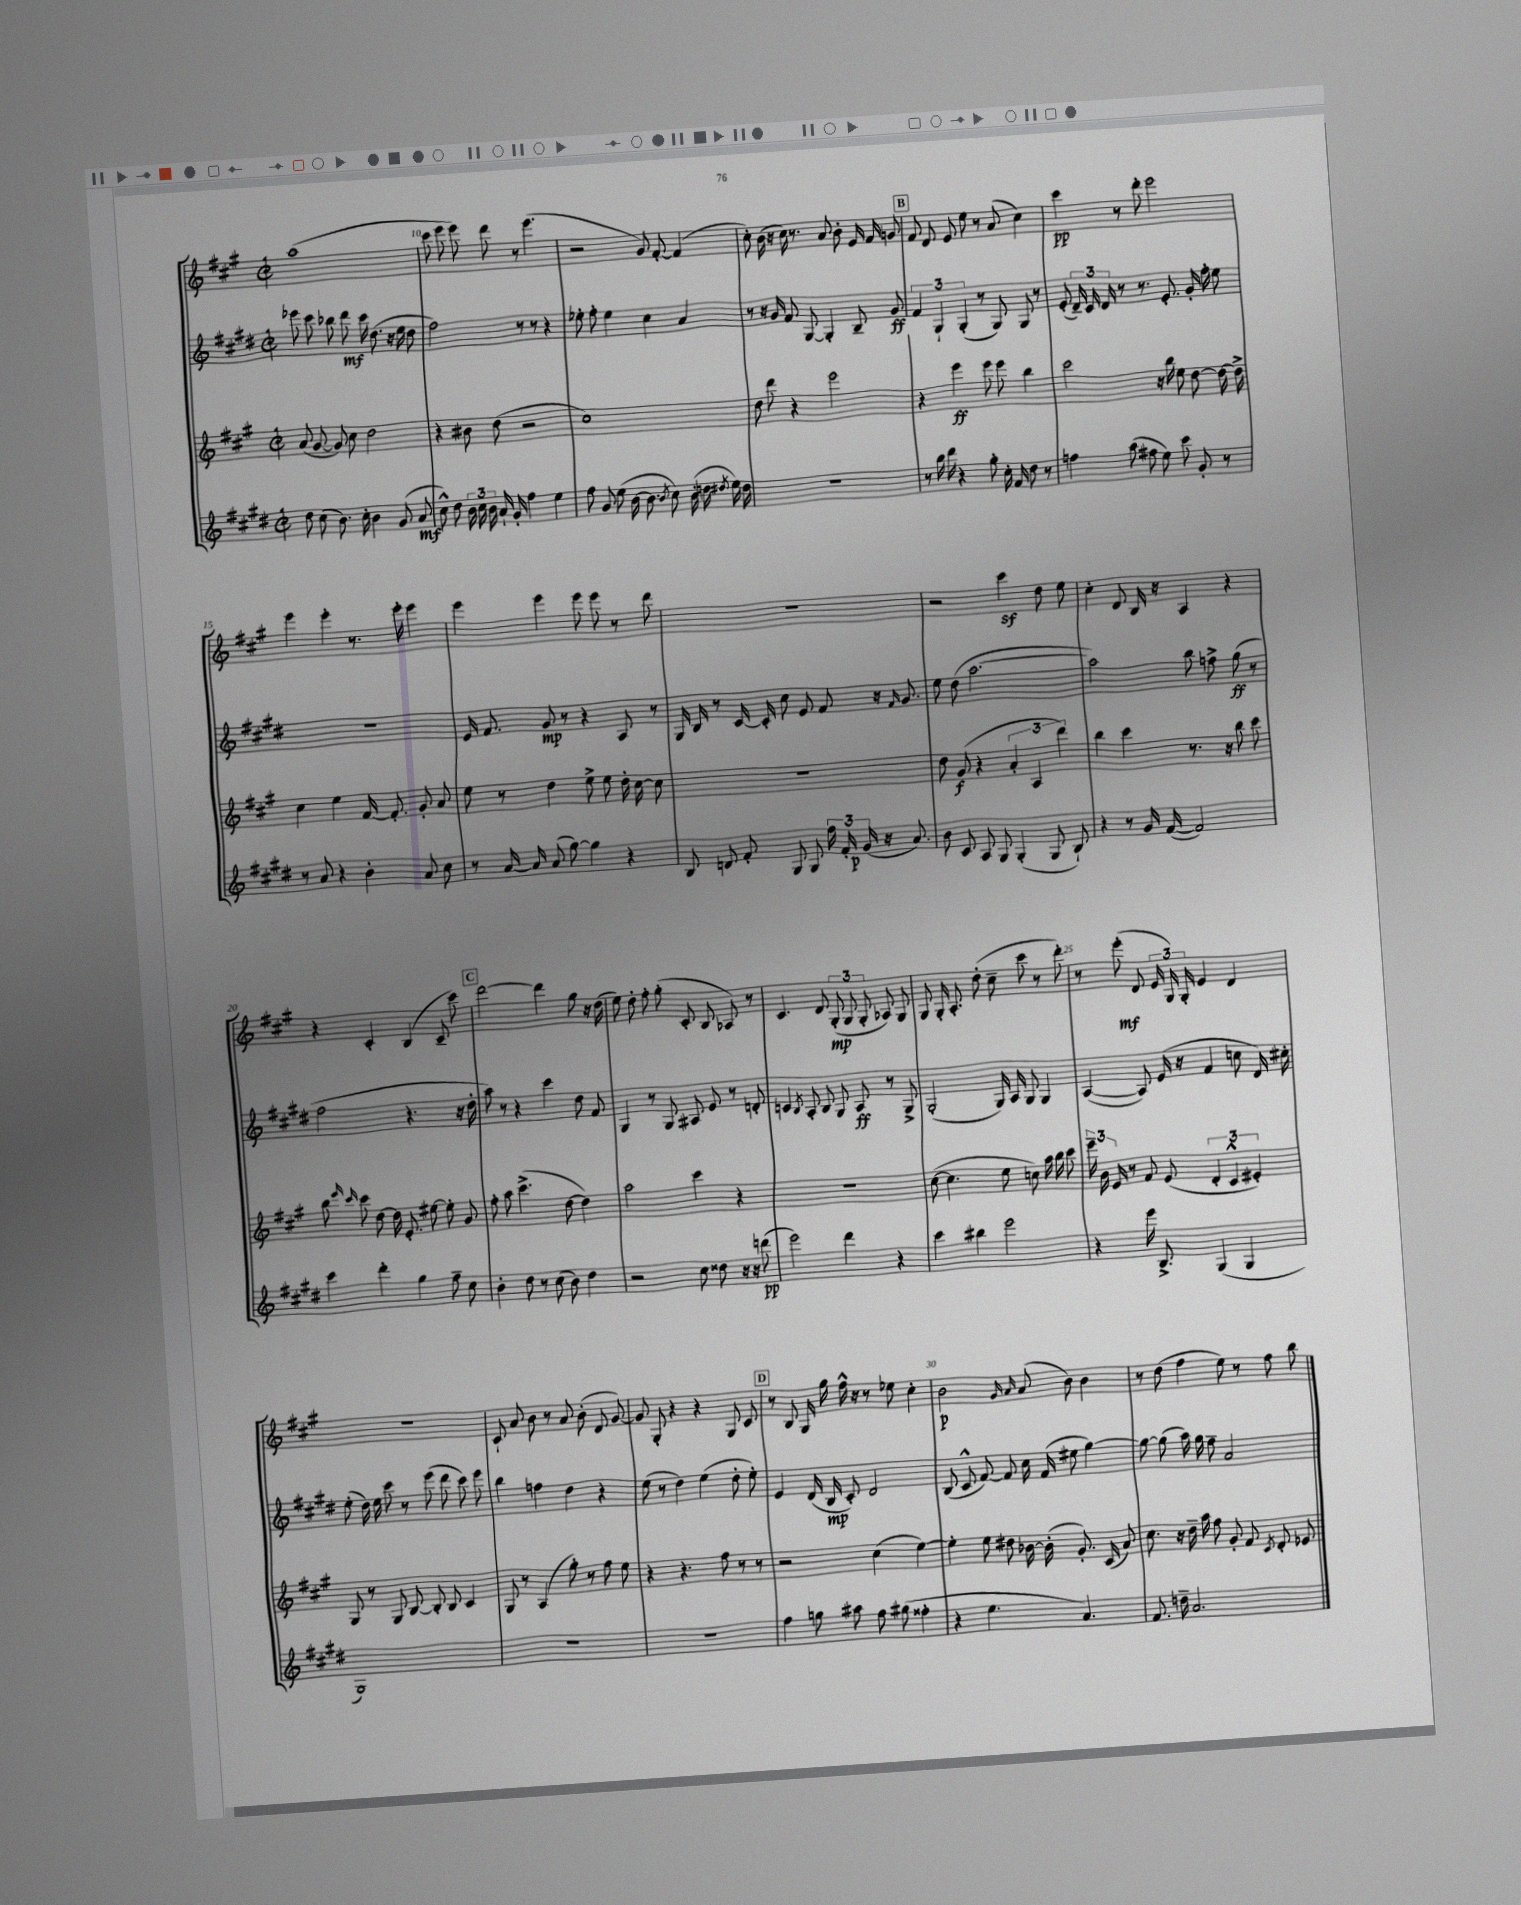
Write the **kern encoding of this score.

**kern	**kern	**kern	**kern
*staff4	*staff3	*staff2	*staff1
*clefG2	*clefG2	*clefG2	*clefG2
*k[f#c#g#d#]	*k[f#c#g#]	*k[f#c#g#d#]	*k[f#c#g#]
*M2/2	*M2/2	*M2/2	*M2/2
*met(c|)	*met(c|)	*met(c|)	*met(c|)
8dd#\	(8a/	8eee-\	(1aa
(8cc#\	[8g#/	8ccc#\	.
8.b\)	8g#/])	8bb-\	.
.	8cc#\	8ddd#\	.
16cc#'\	.	.	.
4b\	2dd\	16ccc#\	.
.	.	(8.dd#\	.
(8g#/	.	16r	.
.	.	16ee\	.
8a/	.	8dd#\	.
=	=	=	=
8cc#^^\)	4r	2ff#\)	8ccc#\
8dd#\	.	.	8eee\
24b\	8b#\	.	8eee\)
24cc#\	.	.	.
24b\	.	.	.
16a`/	(8dd\	.	8ddd\
16g#'/	.	.	.
4ff#\	2r	8r	8r
.	.	8r	(4.eee\
4ee\	.	4r	.
=	=	=	=
8ff#\	1cc#)	8ee-'\	2r
8g#/	.	8ff#'\	.
(8ee\	.	4ee-\	.
[16b\	.	.	.
8.b\]	.	.	.
.	.	4cc#\	8g#/)
8qb/	.	.	.
8cc#\)	.	.	[8f#'/
(16b'\	.	4a/	(4f#/]
16dd\	.	.	.
8qdd#/	.	.	.
16ee\)	.	.	.
16dd#\	.	.	.
=	=	=	=
1r	8dd\	8r	8cc#'\)
.	8ddd\	16r	(16b\
.	.	16g#/	16r
.	4r	8f#/	16cc#\)
.	.	.	8.r
.	.	[8G#/	.
.	2eee\	4G#'/]	8a/
.	.	.	8b'\
.	.	8B~/	16e/
.	.	.	16f#/
.	.	8g#/	8g/
=	=	=	=
8r	4r	6f#/	8f#/
16bb\	.	.	8d/
.	.	6G#`/	.
16ddd#\	.	.	.
4r	4eee\	.	8e/
.	.	(6G#'/	.
.	.	.	8ee\
8gg#'\	8eee\	8r	8r
16cc#'\	8eee\	8G#/)	(8a/
16f#/	.	.	.
8dd#\	4bb\	8G#/	4cc#\)
8r	.	8r	.
=	=	=	=
4ff\	2ccc#\	(8e'/	4ccc#\
.	.	24d#~/)	.
.	.	24c#/	.
.	.	24d#/	.
(8aa\	.	8r	8r
8ff#\	.	8.r	8ddd'\
8ee\)	16r	.	2eee\
.	16bb\	8.e'/	.
8ccc#\	8ee\	.	.
8g#'/	[8dd\	16g#'/	.
.	.	16ff#'\	.
8r	16dd\_	8ee\	.
.	16dd^\]	.	.
=	=	=	=
8r	4cc#\	1r	4eee\
8a/	.	.	.
4r	4ee\	.	4eee'\
4b'\	[16f#/	.	8.r
.	8.f#'/]	.	.
.	.	.	16eee'\
8a/	8g#'/	.	4eee\
8cc#\	8a/	.	.
=	=	=	=
8r	8ee\	16e/	4eee\
.	.	8.f#/	.
[16a/	8r	.	.
16a/]	.	.	.
(8a/	4dd\	8g#/	4eee\
[8gg#\)	.	8r	.
4gg#\]	8ee^\	4r	8eee\
.	8ee\	.	8eee\
4r	16dd'\	8A/	8r
.	[16cc#\	.	.
.	8cc#\]	8r	8ddd\
=	=	=	=
8B/	1r	16G#/	1r
.	.	16B/	.
8d/	.	8r	.
8f#'/	.	[16c#/	.
.	.	16c#'/]	.
8G#/	.	8cc#\	.
8G#/	.	8e/	.
24ff#\	.	8f#/	.
24f#'/	.	.	.
(24g#/	.	.	.
16r	.	16r	.
.	.	16qqf#/	.
8.a/)	.	8.g#/	.
=	=	=	=
8b\	8dd\	8ee\	2r
8c#/	(8g#/	(8dd#\	.
8A/	4r	[2.aa\	.
8G#/	.	.	.
(4G#'/	6a'/	.	4ccc#\
.	6A/	.	.
8G#/	.	.	8dd\
.	6ddd\)	.	.
8B`/)	.	.	8ee\
=	=	=	=
4r	4bb\	2aa\])	4cc#'\
8r	4ccc#\	.	8d/
16g#/	.	.	16B/
([16f#/	.	.	16r
2f#/])	8.r	8bb\	4A/
.	.	8ff^\	.
.	16r	.	.
.	8bb\	(8gg#\	4r
.	8ccc#\	8r	.
=	=	=	=
4ccc#\	8bb\	2ff#\	4r
.	16qqeee/	.	.
.	16qqccc#/	.	.
.	8ccc#\	.	.
4ddd#'\	[8dd\	.	4c#'/
.	16dd\]	.	.
.	8.e'/	.	.
4gg#\	.	4.r	(4B/
.	[8ee#\	.	.
8ff#~\	8ee#'\]	.	8c#~/
8cc#\	8g#/	16r	8ccc#\)
.	.	16dd#'\	.
=	=	=	=
4b'\	8ff#'\	8aa\)	[2ddd\
.	8aa\	8r	.
8dd#\	(4.ccc#^\	4r	.
8r	.	.	.
(8cc#\	.	4ccc#\	4ddd\]
8b\)	[8dd\	.	.
4dd#\	4dd\])	8dd#\	8gg#\
.	.	8f#/	16r
.	.	.	(16dd\
=	=	=	=
2r	2aa\	4G#/	8ee\)
.	.	.	8dd'\
.	.	8r	8ff#'\
.	.	8G#/	(8gg#'\
8cc#\	4ccc#\	8A#/	8c#'/
8dd##\	.	8e/	8B/
16r	4r	8r	8A-/)
16r	.	.	.
(8ddd\	.	8d'/	8r
=	=	=	=
2eee\)	1r	4c/	4.c#/
.	.	8qB/	.
.	.	8A'/	.
.	.	8B/	8d/
4ddd#\	.	8G#/	(12G#'/
.	.	.	12G#/
.	.	8A/	.
.	.	.	12G#'/
4r	.	8r	8A-/)
.	.	8G#^/	8G#/
=	=	=	=
4ccc#\	([8cc#\	(2G#'/	8G#/
.	4.cc#\]	.	16G#'/
.	.	.	8.A'/
4bb#\	.	.	.
.	.	.	(8dd'\
2eee\	8ee\	16G#/)	8cc#~\
.	.	16A/	.
.	8cc\)	8G#/	8ccc#\
.	16aa\	4G#/	8r
.	16bb\	.	.
.	8ccc#\	.	8ddd'\)
=	=	=	=
4r	24eee~\	([4A/	8r
.	24b\	.	.
.	24e/	.	.
.	8r	.	(8eee'\
16eee\	8f#/	8A/])	8d/
8.B^/	.	.	.
.	(8e/	(16e/	24e/
.	.	.	24G#/)
.	.	16r	.
.	.	.	24G#'/
(4G#/	6d'/	4f#/	4e/
.	6c#^^/	.	.
4G#/	.	8cc\	4d/
.	6e#'/)	.	.
.	.	16d#/)	.
.	.	16cc#'\	.
=	=	=	=
1G#)	8G#/	(8ee'\	1r
.	8r	16dd#\)	.
.	.	16ee\	.
.	8G#/	8ccc#\	.
.	[8B/	8r	.
.	8B'/]	(8eee\	.
.	8B/	8ddd#\	.
.	4c#/	8ccc#\)	.
.	.	8eee\	.
=	=	=	=
1r	8G#/	4bb\	8c#`/
.	8r	.	8a/
.	(4A/	4ff\	8b\
.	.	.	8r
.	8gg#'\)	4dd#\	8a/
.	8r	.	(8b'\
.	8ff#\	4r	8d/
.	8ee\	.	[8g#/)
=	=	=	=
1r	4r	(8ee\	8g#/]
.	.	8r	8G#'/
.	4.r	4dd#\)	4r
.	.	(4ee\	4r
.	8ff#\	.	.
.	8r	8dd#'\	8G#/
.	8r	8ee'\)	8c#/
=	=	=	=
4ff#\	2r	4e/	8r
.	.	.	8B/
8gg\	.	(16d#/	16G#/
.	.	16B/	16gg#\
8aa#\	.	8c#'/)	16ff#^^\
.	.	.	16r
8ff#\	(4cc#\	2d#/	8r
(8gg#\	.	.	8ee-\
4ff##'\	[4ee\)	.	4cc#'\
=	=	=	=
4r	4ee'\]	(8B/	2b\
.	.	8c#^^/	.
4.ee\	8ee\	[8f#/)	.
.	8dd#\	8f#/]	.
.	.	.	16qqg#/
.	.	.	16qqa/
.	[16b-\	16cc#\	(8a/
.	(16b-'\]	(16f#/	.
4.a/)	8.g#'/)	8ee#\	8b\)
.	.	[4gg#\)	4b\
.	(16c#/	.	.
.	8a/)	.	.
=	=	=	=
8.f#/	8.cc#\	8gg#\_	8r
.	.	(8gg#\]	(8dd\
16dd~\	16r	.	.
2.a/	16dd~\	16aa\)	4ff#\
.	16aa\	16gg#\	.
.	8ff#\	8ff#~\	.
.	8g#'/	2a/	8ee\)
.	8f#/	.	8r
.	8qc#/	.	.
.	8d'/	.	8ff#\
.	8e-/	.	8bb\
==	==	==	==
*-	*-	*-	*-
